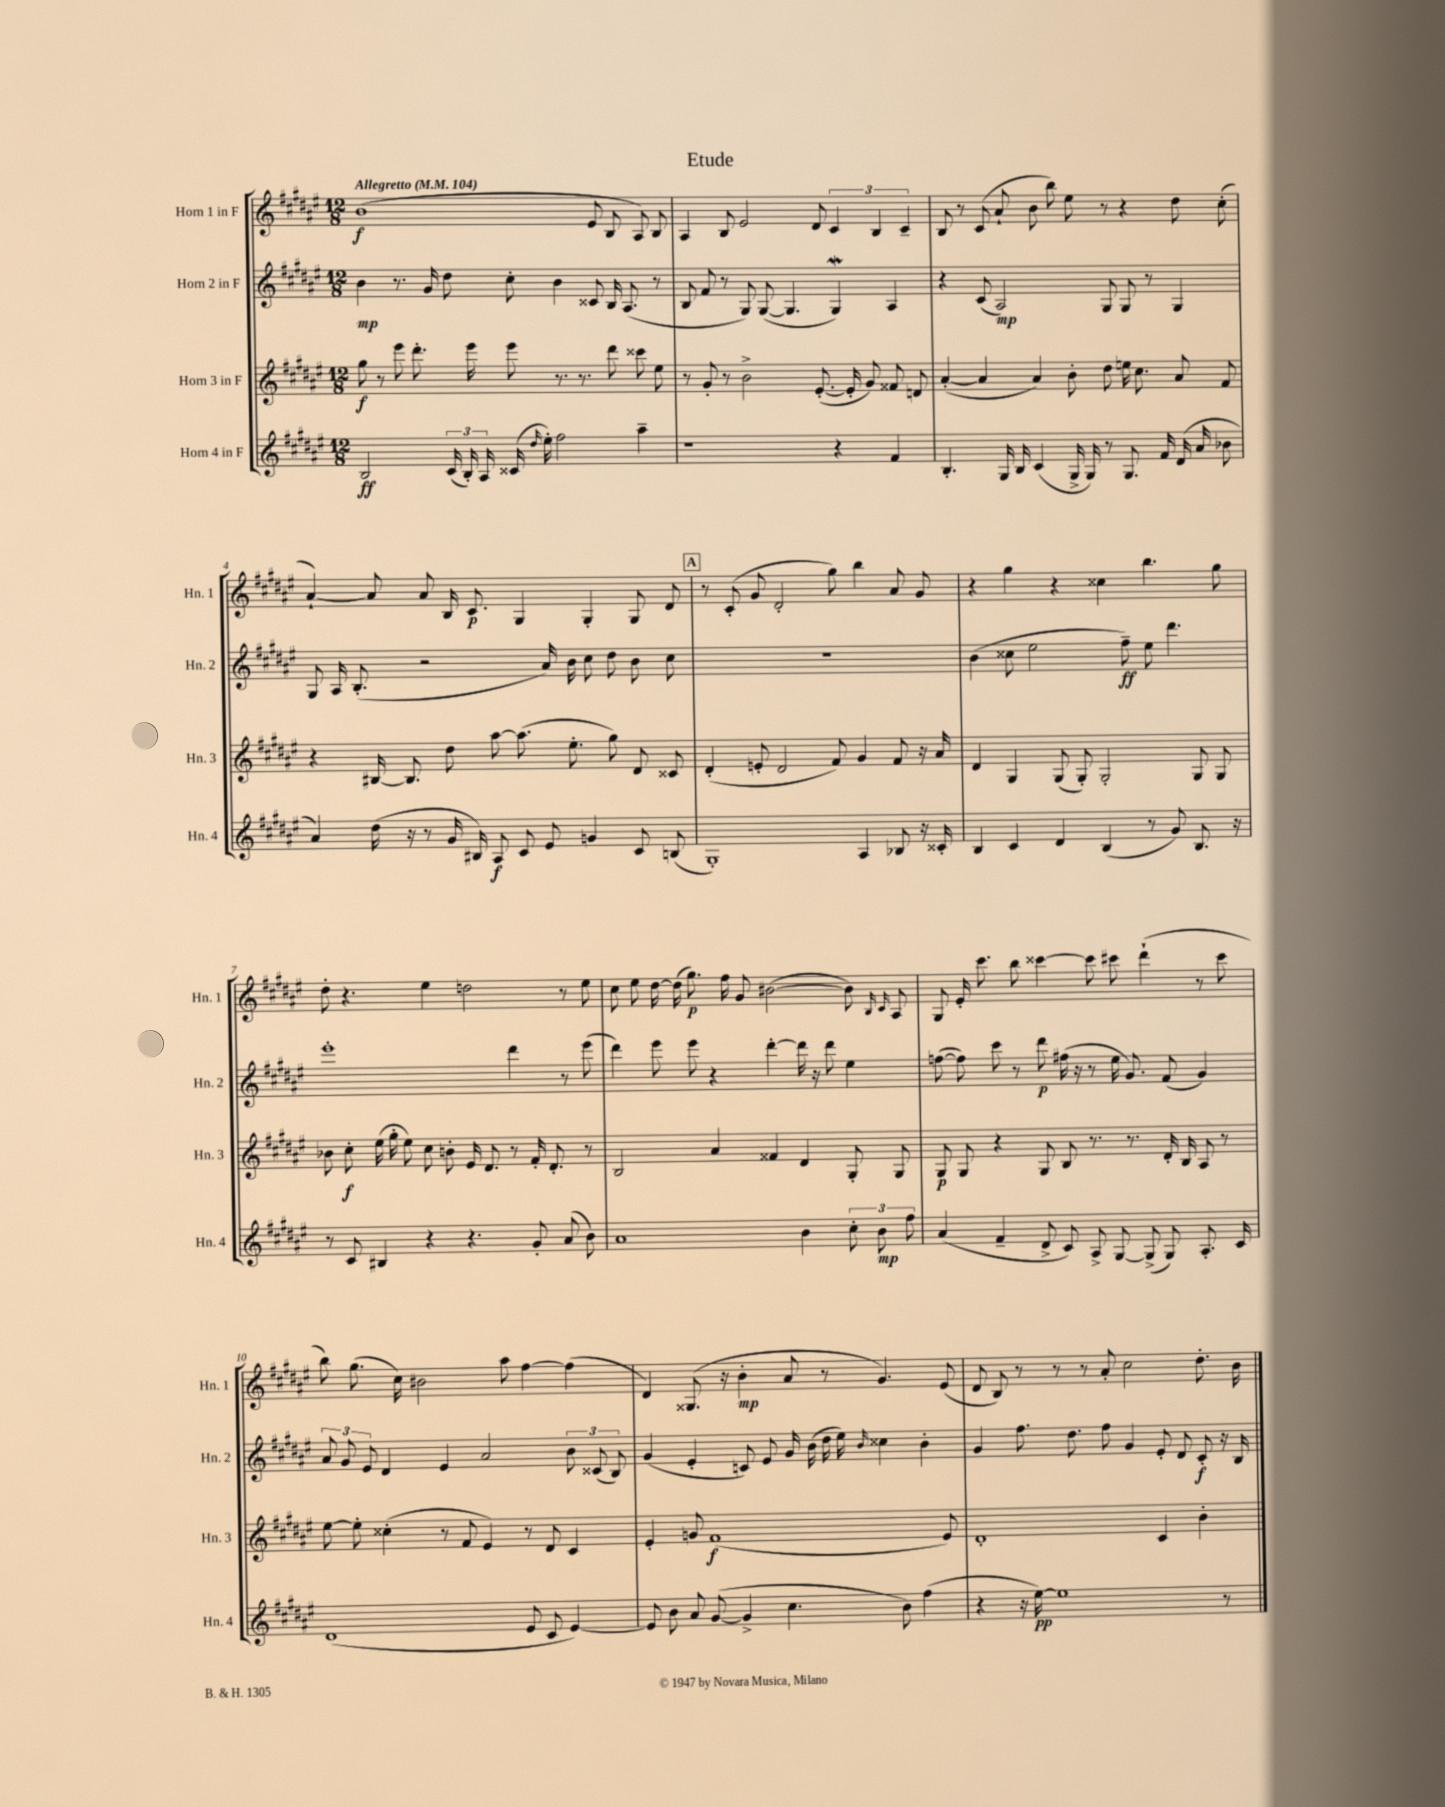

**kern	**kern	**kern	**kern
*staff4	*staff3	*staff2	*staff1
*clefG2	*clefG2	*clefG2	*clefG2
*k[f#c#g#d#a#e#]	*k[f#c#g#d#a#e#]	*k[f#c#g#d#a#e#]	*k[f#c#g#d#a#e#]
*M12/8	*M12/8	*M12/8	*M12/8
*MM104	*MM104	*MM104	*MM104
2B	8gg#	4b	(1b
.	8r	.	.
.	8eee#	8.r	.
.	8.ddd#'	.	.
.	.	16g#	.
(24c#	.	8dd#	.
24B')	.	.	.
.	16eee#	.	.
24A#	.	.	.
(16c##	8eee#	8cc#'	.
16qqdd#	.	.	.
16ee#')	.	.	.
2ff#	8.r	4b	.
.	8.r	.	.
.	.	8c##	8e#
.	8ddd#	16B	8B
.	.	(8.A#	.
4aa#~	8ccc##	.	8A#)
.	8ee#	8r	8B
=	=	=	=
1r	8r	8B	4A#
.	8g#'	8f#	.
.	8r	8r	8B
.	2b^	8G#)	2e#
.	.	([8G#	.
.	.	4.G#]	.
.	([8.e#'	.	8d#
4r	.	4G#)	6c#
.	16e#']	.	.
.	8g#)	.	.
.	.	.	6B
4f#	8f##	4A#	.
.	.	.	6c#~
.	8d	.	.
=	=	=	=
4.B'	([4a#'	4r	8B
.	.	.	8r
.	4a#]	(8c#	(8c#
16G#	.	2A#)	8a#`
16B	.	.	.
(4c#	4a#)	.	8b
.	.	.	8bb)
16G#^	8b'	.	8ee#
16G#)	.	.	.
8r	8dd#	8G#	8r
8.G#	16ee	8G#	4r
.	8.cc#	.	.
.	.	8r	.
16f#	.	.	.
(16d#	8a#	4G#	8dd#
16a#	.	.	.
8b-	8f#	.	(8cc#'
=	=	=	=
4a#)	4r	8G#	[4a#`)
.	.	16A#	.
.	.	(8.B'	.
(16dd#	[16B#	.	8a#]
16r	8.B#]	.	.
8r	.	2r	8a#
16g#	8dd#	.	16B
16B#)	.	.	8.c#
8A#	[8aa#	.	.
8c#	(8.aa#]	.	4G#
8e#	.	16a#)	.
.	8.ee#'	16b	.
4g	.	8cc#	4G#'
.	8gg#)	8dd#	.
8c#	8d#	8b	8G#
(8B	8c##	8cc#	8d#
=	=	=	=
1G#')	(4d#'	1.r	8r
.	.	.	(8c#'
.	8e'	.	8g#
.	2d#	.	2d#'
.	8f#)	.	8gg#)
4A#	4g#	.	4bb
8B-	8f#	.	8a#
16r	16r	.	8g#
16c##'	16a#	.	.
=	=	=	=
4B	4d#	(4b	4r
4c#	4G#	8cc##	4gg#
.	.	2ee#	.
4d#	(8G#	.	4r
.	8G#')	.	.
(4B	2G#'	.	4cc##
.	.	8ff#~)	.
8r	.	8ee#	4.bb
8g#)	.	4.ddd#	.
8.B	8G#	.	.
.	8G#	.	8gg#
16r	.	.	.
=	=	=	=
8r	8b-	1eee#'	8dd#'
8c#	8cc#'	.	4.r
4B#	(16ee#	.	.
.	16gg#'	.	.
.	8ee#)	.	.
4r	8cc#	.	4ee#
.	8b'	.	.
4.r	16e#	.	2dd
.	8.d#	.	.
.	8r	4ddd#	.
8g#'	16f#'	.	.
.	8.d#'	.	.
(8a#	.	8r	8r
8b)	8r	(8eee#	8ee#
=	=	=	=
1a#	2B	4ddd#)	8cc#
.	.	.	8ee#
.	.	8eee#	[16dd#
.	.	.	(16dd#]
.	.	8eee#	8.gg#)
.	4a#	4r	.
.	.	.	16ff#
.	.	.	8g#
.	4f##	[4ddd#'	([2b#
4b	4d#	16ddd#]	.
.	.	16r	.
.	.	8ddd#	.
12cc#'	8G#'	4ee#	8b#])
12b	.	.	.
.	.	.	16qqB
.	.	.	16qqc#
.	8G#	.	8A#
12ff#	.	.	.
=	=	=	=
(4a#	8G#	([8ff	8G#
.	8G#	8ff])	16e#'
.	.	.	8.ccc#
4f#~	4r	8ccc#	.
.	.	8r	8bb
8d#^	8G#	8ddd#	[4ccc##
8c#)	8B	(16ff#	.
.	.	16r	.
8A#^	8.r	8r	8ccc##]
[8G#	.	16ee#	8ccc#
.	8.r	8.g#)	.
(8G#^]	.	.	(4ddd#`
8G#)	16d#'	(8f#	.
.	16B	.	.
8.A#'	8A#	4g#)	8r
.	8r	.	8ccc#
16c#	.	.	.
=	=	=	=
(1d#	[8ee#	12a#	8bb)
.	.	12g#	.
.	8ee#']	.	(8.gg#
.	.	12e#	.
.	(4cc##'	4d#	.
.	.	.	16cc#)
.	.	.	2b#
.	8r	4e#	.
.	8f#	.	.
.	4e#)	2a#	.
.	.	.	8aa#
8e#	8r	.	[4ff#
8c#	8d#	.	.
[4e#)	4c#	12b	(4ff#]
.	.	(12c##	.
.	.	12B)	.
=	=	=	=
8e#]	4e#'	(4g#	4d#)
8b	.	.	.
8a#	8g	4e#'	(8.G##
([8g#	(1f#	.	.
.	.	.	16r
4g#^]	.	8c)	4b'
.	.	8e#	.
4.cc#	.	16g#	8a#
.	.	(16b	.
.	.	16dd#	8r
.	.	16ee#)	.
.	.	16qqb	.
.	.	4cc##	4.g#)
8b)	.	.	.
(4ff#	.	4b'	.
.	8e#)	.	(8e#
=	=	=	=
4r	1d#'	4g#	8d#
.	.	.	8B)
16r	.	8.ff#	8r
[16ee#)	.	.	.
1ee#]	.	.	8r
.	.	8.dd#	.
.	.	.	8r
.	.	8ff#	8a#'
.	.	4g#	2cc#
.	4c#	8e#'	.
.	.	8d#	.
.	4b'	8c#'	8.dd#'
8r	.	16r	.
.	.	16B	16b
==	==	==	==
*-	*-	*-	*-
